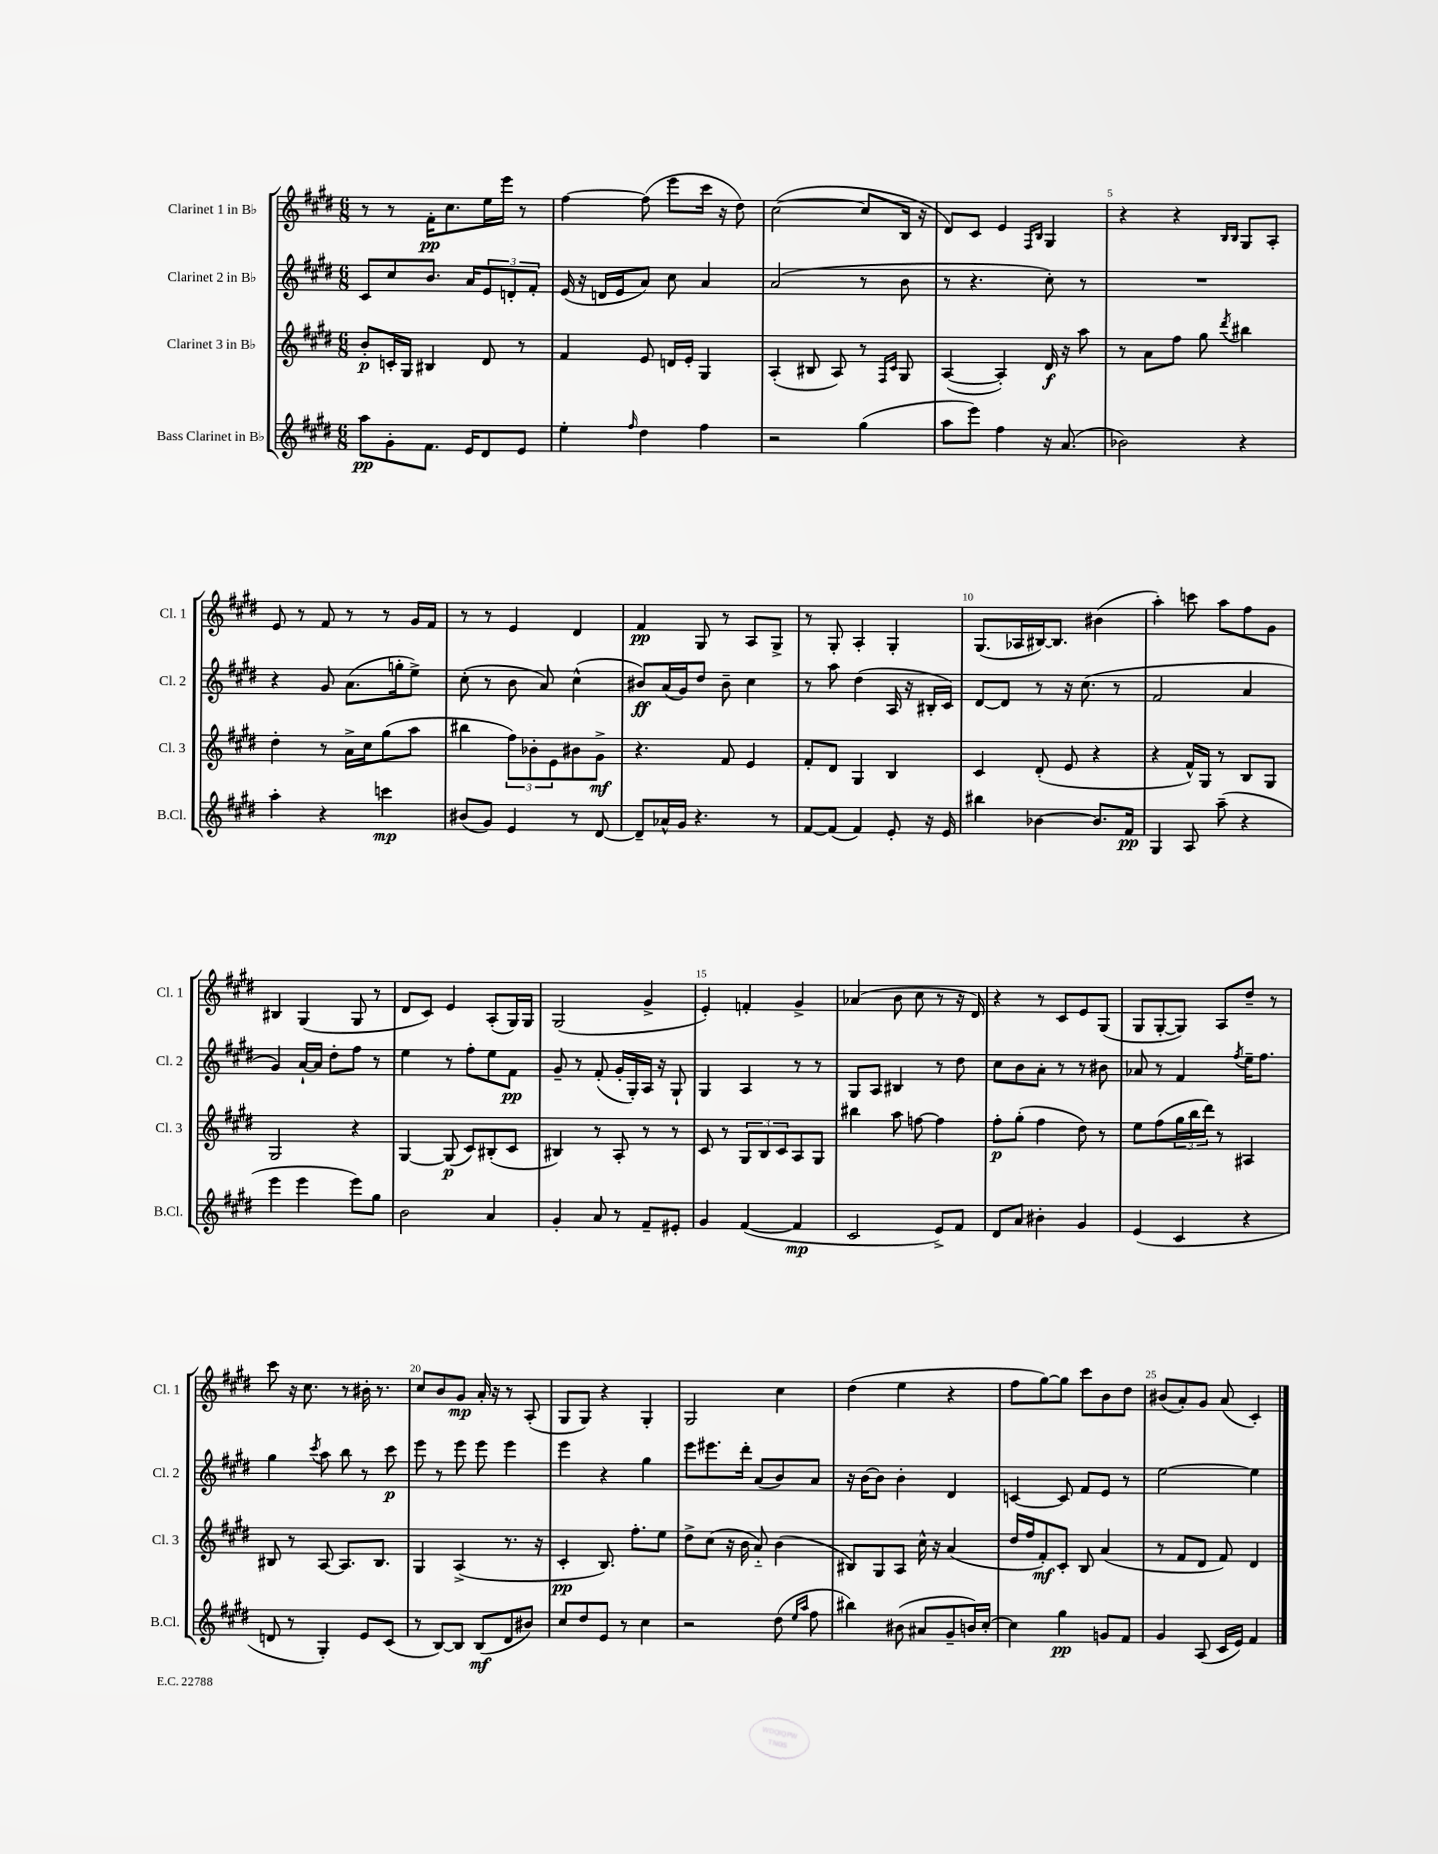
<<
\new StaffGroup <<
\new Staff = "s0" \with { instrumentName = "Clarinet 1 in Bb" shortInstrumentName = "Cl. 1" } {
    \clef treble \key e \major \numericTimeSignature \time 6/8
    r8 r8 fis'16-.\pp cis''8. e''16 e'''16 r8 |
    fis''4~ fis''8( e'''8 cis'''16 r16 dis''8) |
    cis''2~( cis''8 b16 r16 |
    dis'8) cis'8 e'4 \grace { fis16 b16 } gis4 |
    r4 r4 \grace { b16 b16 } gis8 a8-. |
    e'8 r8 fis'8 r8 r8 gis'16 fis'16 |
    r8 r8 e'4 dis'4 |
    fis'4\pp gis8 r8 a8 gis8-> |
    r8 gis8-. a4-. gis4-. |
    gis8.( aes16 bis16~) bis8. bis'4( |
    a''4-.) c'''8 a''8 fis''8 gis'8 |
    bis4 gis4( gis8 r8 |
    dis'8 cis'8) e'4 a8-.( gis16) gis16 |
    gis2( gis'4-> |
    e'4-.) f'4-. gis'4-> |
    aes'4( b'8 cis''8 r8 r16 dis'16) |
    r4 r8 cis'8 e'8 gis8( |
    gis8 gis8~-. gis8) a8 dis''8-- r8 |
    cis'''8 r16 cis''8. r8 bis'16-. r8. |
    cis''8 b'8 gis'8\mp a'16-. r16 r8 a8-.( |
    gis8 gis8) r4 gis4-. |
    gis2 cis''4 |
    dis''4( e''4 r4 |
    fis''8 gis''8~) gis''8 cis'''8 b'8 dis''8 |
    bis'8( a'8-.) gis'8 a'8( cis'4-.) \bar "|." |
}
\new Staff = "s1" \with { instrumentName = "Clarinet 2 in Bb" shortInstrumentName = "Cl. 2" } {
    \clef treble \key e \major \numericTimeSignature \time 6/8
    cis'8 cis''8 b'8. a'16 \tuplet 3/2 { e'8 d'8-. fis'8-. } |
    e'16( r16 d'16 e'16 a'8) cis''8 a'4 |
    a'2( r8 b'8 |
    r8 r4. cis''8-.) r8 |
    R2. |
    r4 gis'8 a'8.( g''16-. e''8->) |
    cis''8-.( r8 b'8 a'8) cis''4-^( |
    bis'8\ff) a'16( gis'16) dis''8 bis'8-- cis''4 |
    r8 a''8 dis''4( a16 r16 bis16-. cis'16) |
    dis'8~ dis'8 r8 r16 cis''8.( r8 |
    fis'2 a'4 |
    gis'4) a'16~-! a'16 dis''8-. fis''8 r8 |
    e''4 r8 fis''8-. e''8 fis'8\pp |
    gis'8-- r8 fis'8-.( gis'16-. gis16-.) a16 r16 gis8-! |
    gis4 a4 r8 r8 |
    gis8 a8 bis4 r8 dis''8 |
    cis''8 b'8 a'8-. r8 r8 bis'8 |
    aes'8 r8 fis'4 \acciaccatura { fis''8 } e''16-- fis''8. |
    gis''4 \acciaccatura { cis'''8 } a''8 b''8 r8 cis'''8\p |
    e'''8 r8 e'''8 e'''8 e'''4 |
    e'''4 r4 gis''4 |
    e'''8 eis'''8. dis'''16-. a'8( b'8) a'8 |
    r16 b'16~ b'8 b'4-. dis'4 |
    c'4~ c'8 fis'8 e'8 r8 |
    e''2~ e''4 \bar "|." |
}
\new Staff = "s2" \with { instrumentName = "Clarinet 3 in Bb" shortInstrumentName = "Cl. 3" } {
    \clef treble \key e \major \numericTimeSignature \time 6/8
    b'8-.\p c'16-. gis16 bis4 dis'8 r8 |
    fis'4 e'8 d'16 e'16-. gis4 |
    a4-.( bis8 a8) r8 \grace { fis16 cis'16 } gis8 |
    a4~( a4-.) dis'16\f r16 a''8 |
    r8 a'8 fis''8 gis''8 \acciaccatura { dis'''8 } bis''4 |
    dis''4-. r8 a'16-> cis''16 gis''8( a''8 |
    bis''4 \tuplet 3/2 { fis''8) bes'8-. e'8 } bis'8 gis'8->\mf |
    r4. fis'8 e'4 |
    fis'8-. dis'8 gis4 b4 |
    cis'4 dis'8-.( e'8 r4 |
    r4 fis'16-^) gis16 r8 b8 gis8 |
    gis2 r4 |
    gis4~ gis8\p( cis'8) bis8-.( cis'8 |
    bis4) r8 a8-. r8 r8 |
    cis'8 r8 \tuplet 3/2 { gis8 b8 cis'8 } a8 gis8 |
    bis''4 a''8 f''8~ f''4 |
    fis''8-.\p gis''8-.( fis''4 dis''8) r8 |
    e''8 fis''8( \tuplet 3/2 { gis''16 b''16 dis'''16) } r8 ais4 |
    bis8 r8 a8~ a8. bis8. |
    gis4 a4->( r8. r16 |
    cis'4-.\pp b8.) fis''8.-. e''8 |
    dis''8-> cis''8( r16 b'16 a'8-_) b'4( |
    bis8) gis8 a8 cis''16-^ r16 a'4( |
    dis''16 fis''16 fis'8-.\mf) cis'8-. b8 a'4( |
    r8 fis'8 dis'8 fis'8) dis'4 \bar "|." |
}
\new Staff = "s3" \with { instrumentName = "Bass Clarinet in Bb" shortInstrumentName = "B.Cl." } {
    \clef treble \key e \major \numericTimeSignature \time 6/8
    a''8\pp gis'8-. fis'8. e'16 dis'8 e'8 |
    e''4-. \grace { fis''16 } dis''4 fis''4 |
    r2 gis''4( |
    a''8 e'''8) fis''4 r16 a'8.( |
    bes'2) r4 |
    a''4-. r4 c'''4\mp |
    bis'8( gis'8) e'4 r8 dis'8~ |
    dis'8-- aes'16-^ gis'16 r4. r8 |
    fis'8~ fis'8( fis'4) e'8-. r16 e'16 |
    bis''4 bes'4~ bes'8. fis'16\pp |
    gis4 a8 a''8--( r4 |
    e'''4 e'''4 e'''8) gis''8 |
    b'2 a'4 |
    gis'4-. a'8 r8 fis'8-- eis'8-. |
    gis'4 fis'4~( fis'4\mp |
    cis'2 e'8->) fis'8 |
    dis'8 a'8 bis'4-. gis'4 |
    e'4( cis'4 r4 |
    d'8 r8 gis4-.) e'8 cis'8( |
    r8 b8~) b8 b8\mf( dis'8 bis'8) |
    cis''8 dis''8 e'8 r8 cis''4 |
    r2 dis''8( \grace { e''16 a''16 } fis''8 |
    bis''4) bis'8( ais'8 gis'8-- b'16) cis''16~-. |
    cis''4 gis''4\pp g'8 fis'8 |
    gis'4 a8( cis'16 e'16) fis'4 \bar "|." |
}
>>
>>
\layout { \context { \Score \override BarNumber.break-visibility = ##(#f #t #t) barNumberVisibility = #(every-nth-bar-number-visible 5) } }
